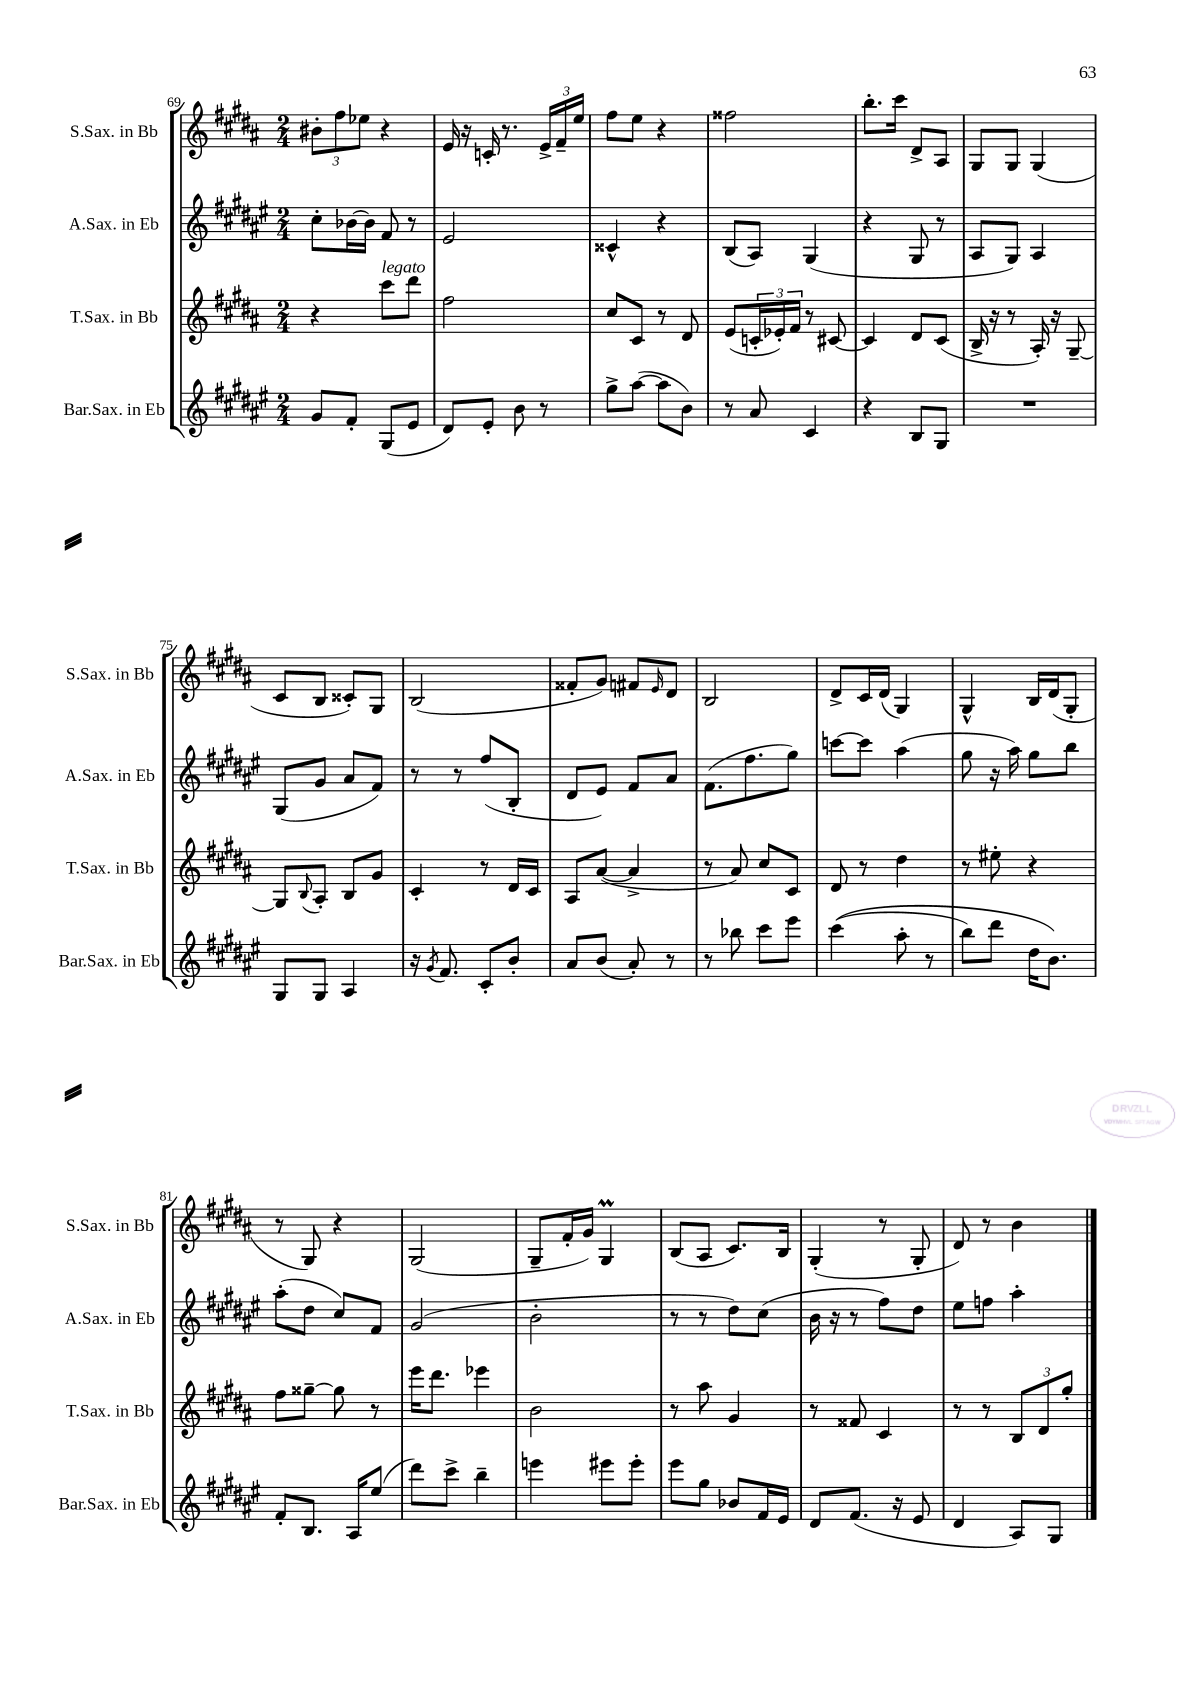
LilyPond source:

<<
\new StaffGroup <<
\new Staff = "s0" \with { instrumentName = "S.Sax. in Bb" shortInstrumentName = "S.Sax. in Bb" } {
    \clef treble \key b \major \numericTimeSignature \time 2/4
    \tuplet 3/2 { bis'8-. fis''8 ees''8 } r4 |
    e'16 r16 c'16-. r8. \tuplet 3/2 { e'16-> fis'16-- e''16 } |
    fis''8 e''8 r4 |
    fisis''2 |
    b''8.-. cis'''16 dis'8-> ais8 |
    gis8 gis8 gis4( |
    cis'8 b8 cisis'8-.) gis8 |
    b2( |
    fisis'8-. gis'8) fis'8 \grace { e'16 } dis'8 |
    b2 |
    dis'8-> cis'16 dis'16( gis4) |
    gis4-^ b16 dis'16( gis8-. |
    r8 gis8) r4 |
    gis2( |
    gis8-- fis'16-. gis'16) gis4\prall |
    b8( ais8 cis'8.) b16 |
    gis4-.( r8 gis8-. |
    dis'8) r8 b'4 \bar "|." |
}
\new Staff = "s1" \with { instrumentName = "A.Sax. in Eb" shortInstrumentName = "A.Sax. in Eb" } {
    \clef treble \key fis \major \numericTimeSignature \time 2/4
    cis''8-. bes'16~ bes'16 fis'8 r8 |
    eis'2 |
    cisis'4-^ r4 |
    b8( ais8) gis4( |
    r4 gis8 r8 |
    ais8 gis8) ais4 |
    gis8( gis'8 ais'8 fis'8) |
    r8 r8 fis''8( b8-. |
    dis'8 eis'8) fis'8 ais'8 |
    fis'8.( fis''8. gis''8) |
    c'''8~ c'''8 ais''4( |
    gis''8 r16 ais''16) gis''8 b''8 |
    ais''8-.( dis''8 cis''8) fis'8 |
    gis'2( |
    b'2-. |
    r8 r8 dis''8) cis''8( |
    b'16 r16 r8 fis''8) dis''8 |
    eis''8 f''8 ais''4-. \bar "|." |
}
\new Staff = "s2" \with { instrumentName = "T.Sax. in Bb" shortInstrumentName = "T.Sax. in Bb" } {
    \clef treble \key b \major \numericTimeSignature \time 2/4
    r4 cis'''8^\markup { \italic "legato" } dis'''8 |
    fis''2 |
    cis''8 cis'8 r8 dis'8 |
    e'8( \tuplet 3/2 { c'16-. ees'16-.) fis'16 } r8 cis'8~ |
    cis'4 dis'8 cis'8( |
    b16-> r16 r8 ais16-.) r16 gis8~-- |
    gis8 \appoggiatura { b8 } ais8-. b8 gis'8 |
    cis'4-. r8 dis'16 cis'16 |
    ais8 ais'8~( ais'4-> |
    r8 ais'8) cis''8 cis'8 |
    dis'8 r8 dis''4 |
    r8 eis''8-. r4 |
    fis''8 gisis''8~-- gisis''8 r8 |
    e'''16 dis'''8. ees'''4 |
    b'2 |
    r8 ais''8 gis'4 |
    r8 fisis'8 cis'4 |
    r8 r8 \tuplet 3/2 { b8 dis'8 gis''8-. } \bar "|." |
}
\new Staff = "s3" \with { instrumentName = "Bar.Sax. in Eb" shortInstrumentName = "Bar.Sax. in Eb" } {
    \clef treble \key fis \major \numericTimeSignature \time 2/4
    gis'8 fis'8-. gis8( eis'8 |
    dis'8) eis'8-. b'8 r8 |
    gis''8-> ais''8~( ais''8 b'8) |
    r8 ais'8 cis'4 |
    r4 b8 gis8 |
    R2 |
    gis8 gis8 ais4 |
    r16 \acciaccatura { gis'8 } fis'8. cis'8-. b'8-. |
    ais'8 b'8( ais'8-.) r8 |
    r8 bes''8 cis'''8 eis'''8 |
    cis'''4(\( ais''8-. r8 |
    b''8) dis'''8 dis''16 b'8.\) |
    fis'8-. b8. ais16 eis''8( |
    dis'''8) cis'''8-> b''4-- |
    e'''4 eis'''8 eis'''8-. |
    eis'''8 gis''8 bes'8 fis'16 eis'16 |
    dis'8 fis'8.( r16 eis'8 |
    dis'4 ais8) gis8 \bar "|." |
}
>>
>>
\layout { \context { \Score currentBarNumber = #69 } }
